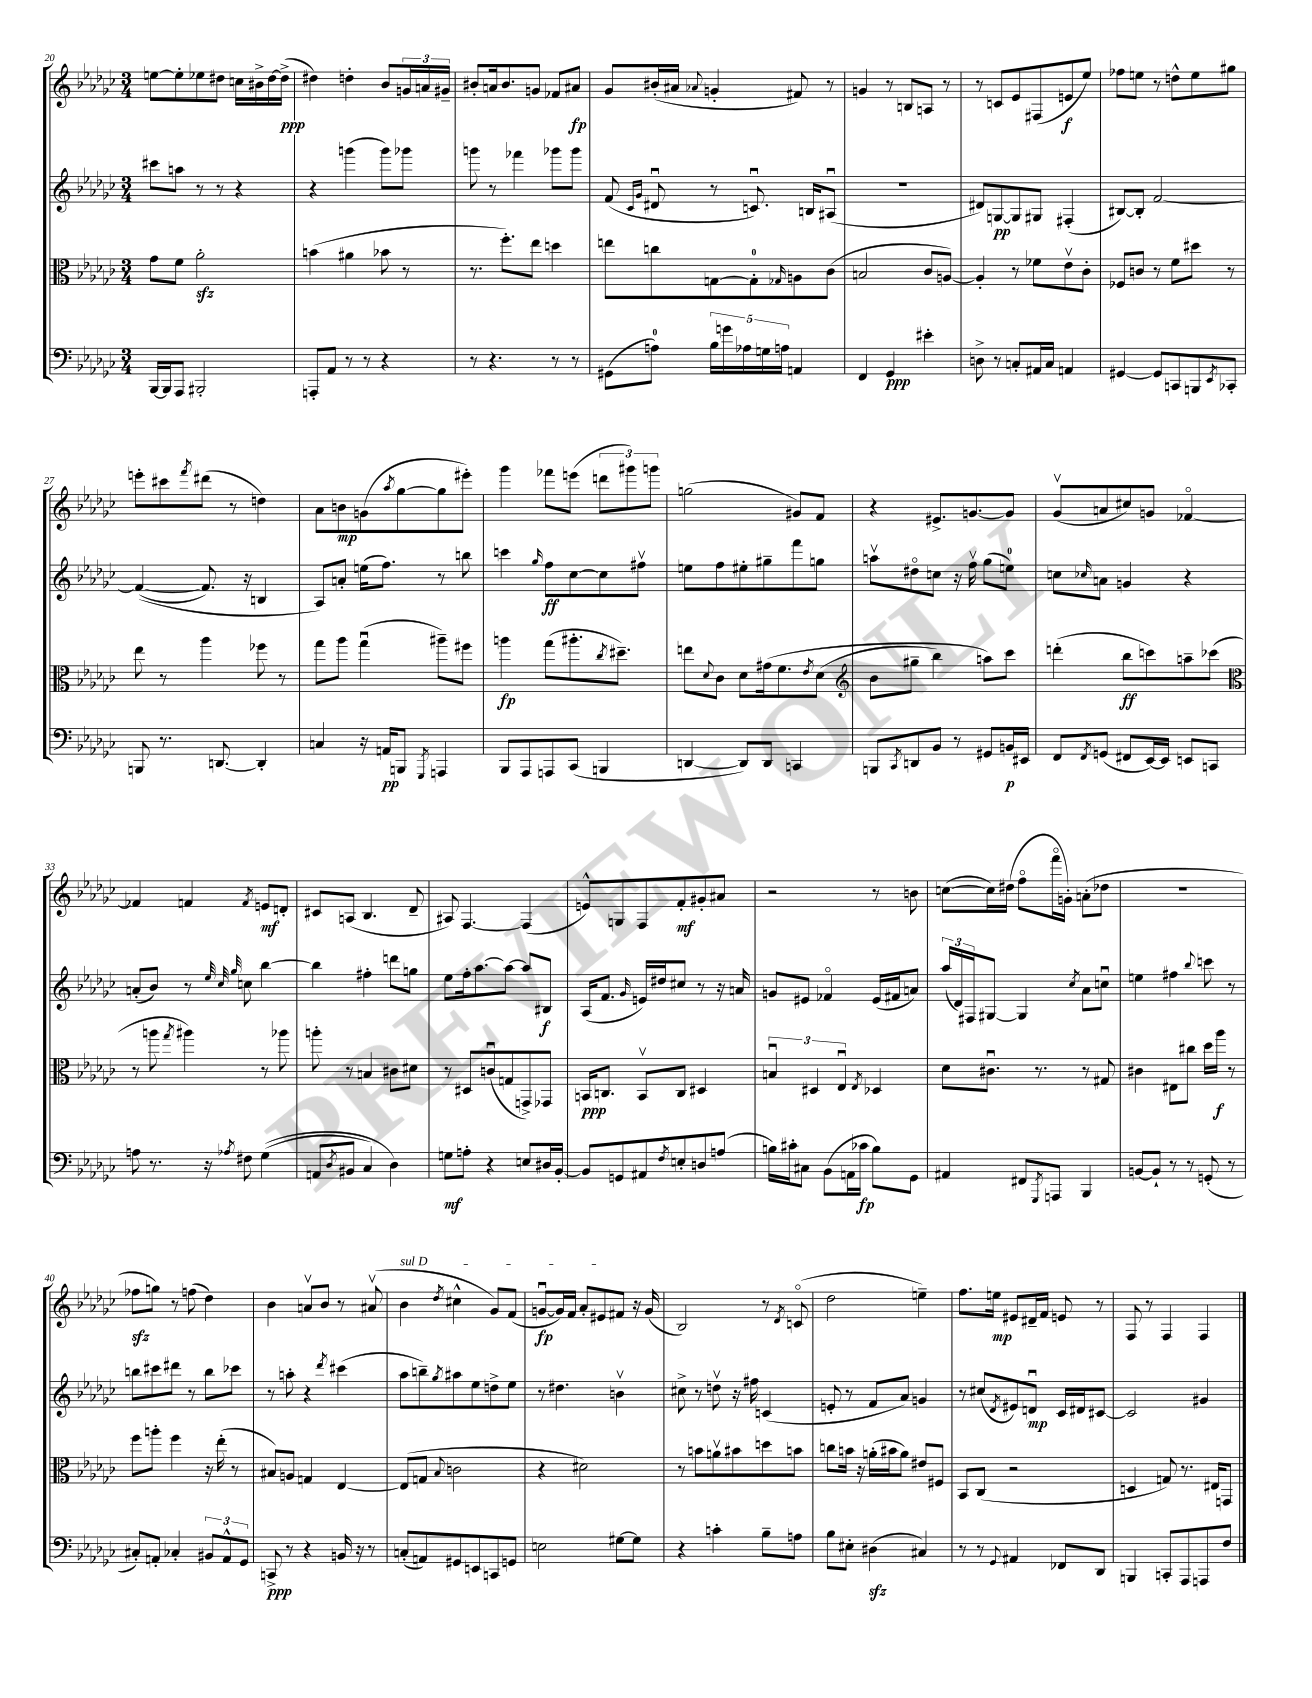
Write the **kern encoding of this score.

**kern	**kern	**kern	**kern
*staff4	*staff3	*staff2	*staff1
*clefF4	*clefC3	*clefG2	*clefG2
*k[b-e-a-d-g-c-]	*k[b-e-a-d-g-c-]	*k[b-e-a-d-g-c-]	*k[b-e-a-d-g-c-]
*M3/4	*M3/4	*M3/4	*M3/4
[16BBB-	8g-	8ccc#	[8ee
16BBB-]	.	.	.
8AAA-	8f	8aa	8ee']
2BBB#'	2a-'	8r	8ee-
.	.	8r	8dd#
.	.	4r	16cc
.	.	.	16b#^
.	.	.	[16dd#
.	.	.	(16dd#^]
=	=	=	=
8AAA'	(4b	4r	4dd#)
8AA-	.	.	.
8r	4a#	(4ggg	4dd'
8r	.	.	.
4r	8b-	8ggg)	8b-
.	8r	8ggg-	24g
.	.	.	24a
.	.	.	24g#~
=	=	=	=
8r	8.r	8ggg	8b#'
4.r	.	8r	16a
.	8.ff')	.	8.b#
.	.	4fff-	.
.	8ee-	.	8g
8r	4dd	8ggg-	8f-
8r	.	8ggg-	8a#
=	=	=	=
(8GG#	8ee	(8f	8g-
.	.	16qqc-	.
.	.	16qqg-	.
8A)	8cc	8d#u	(16b#'
.	.	.	16a#
.	.	.	8qqa-
20B-	[8G	8r	4g'
20g	.	.	.
20A-	.	.	.
.	8G']	8.cu)	.
20G	.	.	.
20A	.	.	.
.	16qqG-	.	.
4AA	8A	.	8f#)
.	.	16B	.
.	(8c-	(8A#u	8r
=	=	=	=
4FF	2B	2.r	4g
4GG-	.	.	8r
.	.	.	8B
4e#'	8c-	.	8A
.	[8A)	.	8r
=	=	=	=
8D^	4A']	8d#)	8r
8r	.	[8G	8c
8C'	8r	8G]	8e-
16AA#	8f-	8G#	(8F#
16C	.	.	.
4AA	8e-v	(4F#'	8e
.	8c-'	.	8ee-)
=	=	=	=
[4GG#	8F-	[8B#)	8ff-
.	8c	8B#']	8ee
8GG#]	8r	[2f	8r
8CC	8f	.	8dd^^
8BBB	8dd#	.	8ee
8qEE-	.	.	.
8CC-'	8r	.	8gg#
=	=	=	=
8BBB	8ee-	&((4f_	8eee'
8.r	8r	.	8ccc#
.	.	.	8qfff
.	4aa-	8.f])	(8ddd#
[8.DD	.	.	.
.	.	.	8r
.	.	16r	.
4DD']	8ff-	4B	4dd)
.	8r	.	.
=	=	=	=
4C	8gg-	8A-&)	8a-
.	8aa-	8a'	8b
16r	(4gg-u	(16ee	(8g
16AA	.	8.ff)	.
.	.	.	8qaa-
8BBB	.	.	[8gg-
8qGGG-	.	.	.
4AAA	8aa#~)	8r	8gg-]
.	8ff#	8bb	8eee#')
=	=	=	=
8BBB-	4aa	4ccc	4ggg-
8AAA-	.	.	.
.	.	16qqgg-	.
8AAA	(8gg-	8ff	8fff-
(8CC-	8.aa#'	[8cc-	(8eee
4BBB	.	8cc-]	12ddd
.	8qcc-	.	.
.	8.dd#~)	.	.
.	.	.	12ggg#)
.	.	8ff#v	.
.	.	.	12ggg
=	=	=	=
[4DD	8ee	8ee	(2gg
.	8qqd-	.	.
.	8c-	8ff	.
8DD])	8d-	8ee#'	.
8DD	&(16g#	8gg#~	.
.	8.f	.	.
4CC	.	8fff	8g#)
.	8qe-	.	.
.	(8d-	8gg	8f
=	=	=	=
*	*clefG2	*	*
8BBB	8b-	8aav	4r
8qCC-	.	.	.
8DD	8gg#~	8dd#o	.
8BB-	4bb-)	8cc	8.e#^
8r	.	16r	.
.	.	16ffv	[8.g
8GG#	8aa&)	(8gg-	.
16BB	8ccc-	8ee)	8g]
16EE#	.	.	.
=	=	=	=
8FF	(4ddd'	8cc	(8g-v
8qFF	.	16qqcc-	.
(8GG	.	8a	8a
8FF#	8bb-	4g	8cc#)
[16EE-)	8ccc)	.	8g
16EE-]	.	.	.
8EE	8aa~	4r	[4f-o
8CC	(8ccc-	.	.
=	=	=	=
*	*clefC3	*	*
8A	8r	(8a'	4f-]
8.r	8aa	8b-)	.
.	8qgg-	.	.
.	4aa#)	8r	4f
16r	.	.	.
.	.	32qqee-	.
.	.	32qqcc-	.
8qA-	.	32qqgg-	.
8F#	.	8cc	.
.	.	.	8qf
&((4G-	8r	[4bb-	8e
.	8aa-	.	8d'
=	=	=	=
8AA	8aa'	4bb-]	8c#
8qD-	.	.	.
8BB#	8r	.	(8A
4C-)	4B	4ff#'	4.B-
4D-&)	8c#	8ddd	.
.	8d#	8gg	8d-~
=	=	=	=
8G	8r	8ee-	8A#)
8A'	8D#	16ff'	[4.F
.	.	[8.aa-	.
4r	(8cu	.	.
.	8G	8aa-_	.
8E	8GG^)	8aa-]	(4F]
16D#	8GG-	8B#	.
[16BB-'	.	.	.
=	=	=	=
8BB-]	16BB	(16A-	8e^^)
.	8.C	8.f	.
8GG	.	.	8G
.	.	16qqg-	.
8AA#	8BBv	16e)	8F
.	.	16dd#	.
8qF	.	.	.
8E'	8C	8cc#	8f'
8D	4D#	8r	8g#'
(8A	.	16r	8a#
.	.	16a	.
=	=	=	=
16B)	6Bu	8g	2r
16c#'	.	.	.
8C#	.	8e#	.
.	6D#	.	.
(8BB-	.	4f-o	.
.	6E-u	.	.
16AA	.	.	.
16c-	.	.	.
.	8qE-	.	.
8B)	4D-	(16e#	8r
.	.	16f#	.
8GG-	.	8a)	8b
=	=	=	=
4AA#	8d-	(24aa-	([8cc
.	.	24d-)	.
.	.	24F#	.
.	8.c#u	[8G#	16cc])
.	.	.	(16dd#
8FF#	.	4G#]	8ffo
.	8.r	.	.
8qGGG-	.	.	.
8AAA	.	.	16fffo
.	.	.	16g')
.	.	8qcc-	.
4BBB-	8r	8a-	(8a'
.	8G#	8ccu	8dd-
=	=	=	=
[8BB	4c#	4ee	2.r
8BB`]	.	.	.
8r	8E#	4ff#	.
8r	8cc#	.	.
.	.	8qqbb-	.
(8GG'	16dd-	8ccc	.
.	16aa-	.	.
8r	8r	8r	.
=	=	=	=
8C#')	8ff	8bb	8ff-
8AA'	8aa'	8ccc#	8gg)
4C-'	4ff	8ddd#	8r
.	.	8r	(8ff
12BB#	16r	8bb	4dd-)
.	(16ee-'	.	.
12AA^^	.	.	.
.	8r	8ccc-	.
12GG-	.	.	.
=	=	=	=
8CC^	8B#)	8r	4b-
8r	8A	8aa'	.
4r	4G	4r	8av
.	.	.	8b-
.	.	8qddd-	.
16BB	[4E-	(4ccc#	8r
16r	.	.	.
8r	.	.	(8a#v
=	=	=	=
(8C'	(8E-]	8aa-	4b-
8AA)	8G	8bb~)	.
.	8qqB-	8qgg-	8qdd-
8GG#	2c	8aa#	4cc#^^
8EE	.	8ee-	.
8CC	.	8dd^	8g-)
8GG	.	8ee-	(8f
=	=	=	=
2E	4r	8r	[8gu
.	.	4.dd#	16g])
.	.	.	16f
.	2d#)	.	8a-'
.	.	.	8e#
[8G#	.	4bv	8f#
8G#]	.	.	16r
.	.	.	(16g
=	=	=	=
4r	8r	8cc#^	2B-)
.	8b	8r	.
4c'	8av	8ddv	.
.	8b#	16r	.
.	.	16ff#	.
8B-~	8dd	(4c	8r
.	.	.	8qd-
8A	8b	.	(8co
=	=	=	=
8B-	8cc	8e'	2dd-
8E#'	16b	8r	.
.	16r	.	.
(4D#	(16a'	8f	.
.	16b#	.	.
.	8a)	8a-)	.
4C#)	8e#	4g	4ee~)
.	8F#	.	.
=	=	=	=
8r	8BB-	8r	8.ff
8r	(8C-	(8cc#	.
.	.	.	16ee
8qqGG-	.	8qd-	.
4AA#	2r	8e#)	8e#
.	.	8du	16d#~
.	.	.	16f
8FF-	.	16c-	8e
.	.	16d#	.
8DD-	.	[8c#	8r
=	=	=	=
4BBB	4D	2c#]	8F
.	.	.	8r
8CC'	8G)	.	4F
8AAA-	8.r	.	.
8AAA	.	4g#	4F
.	16E#	.	.
8F	8GG	.	.
==	==	==	==
*-	*-	*-	*-
